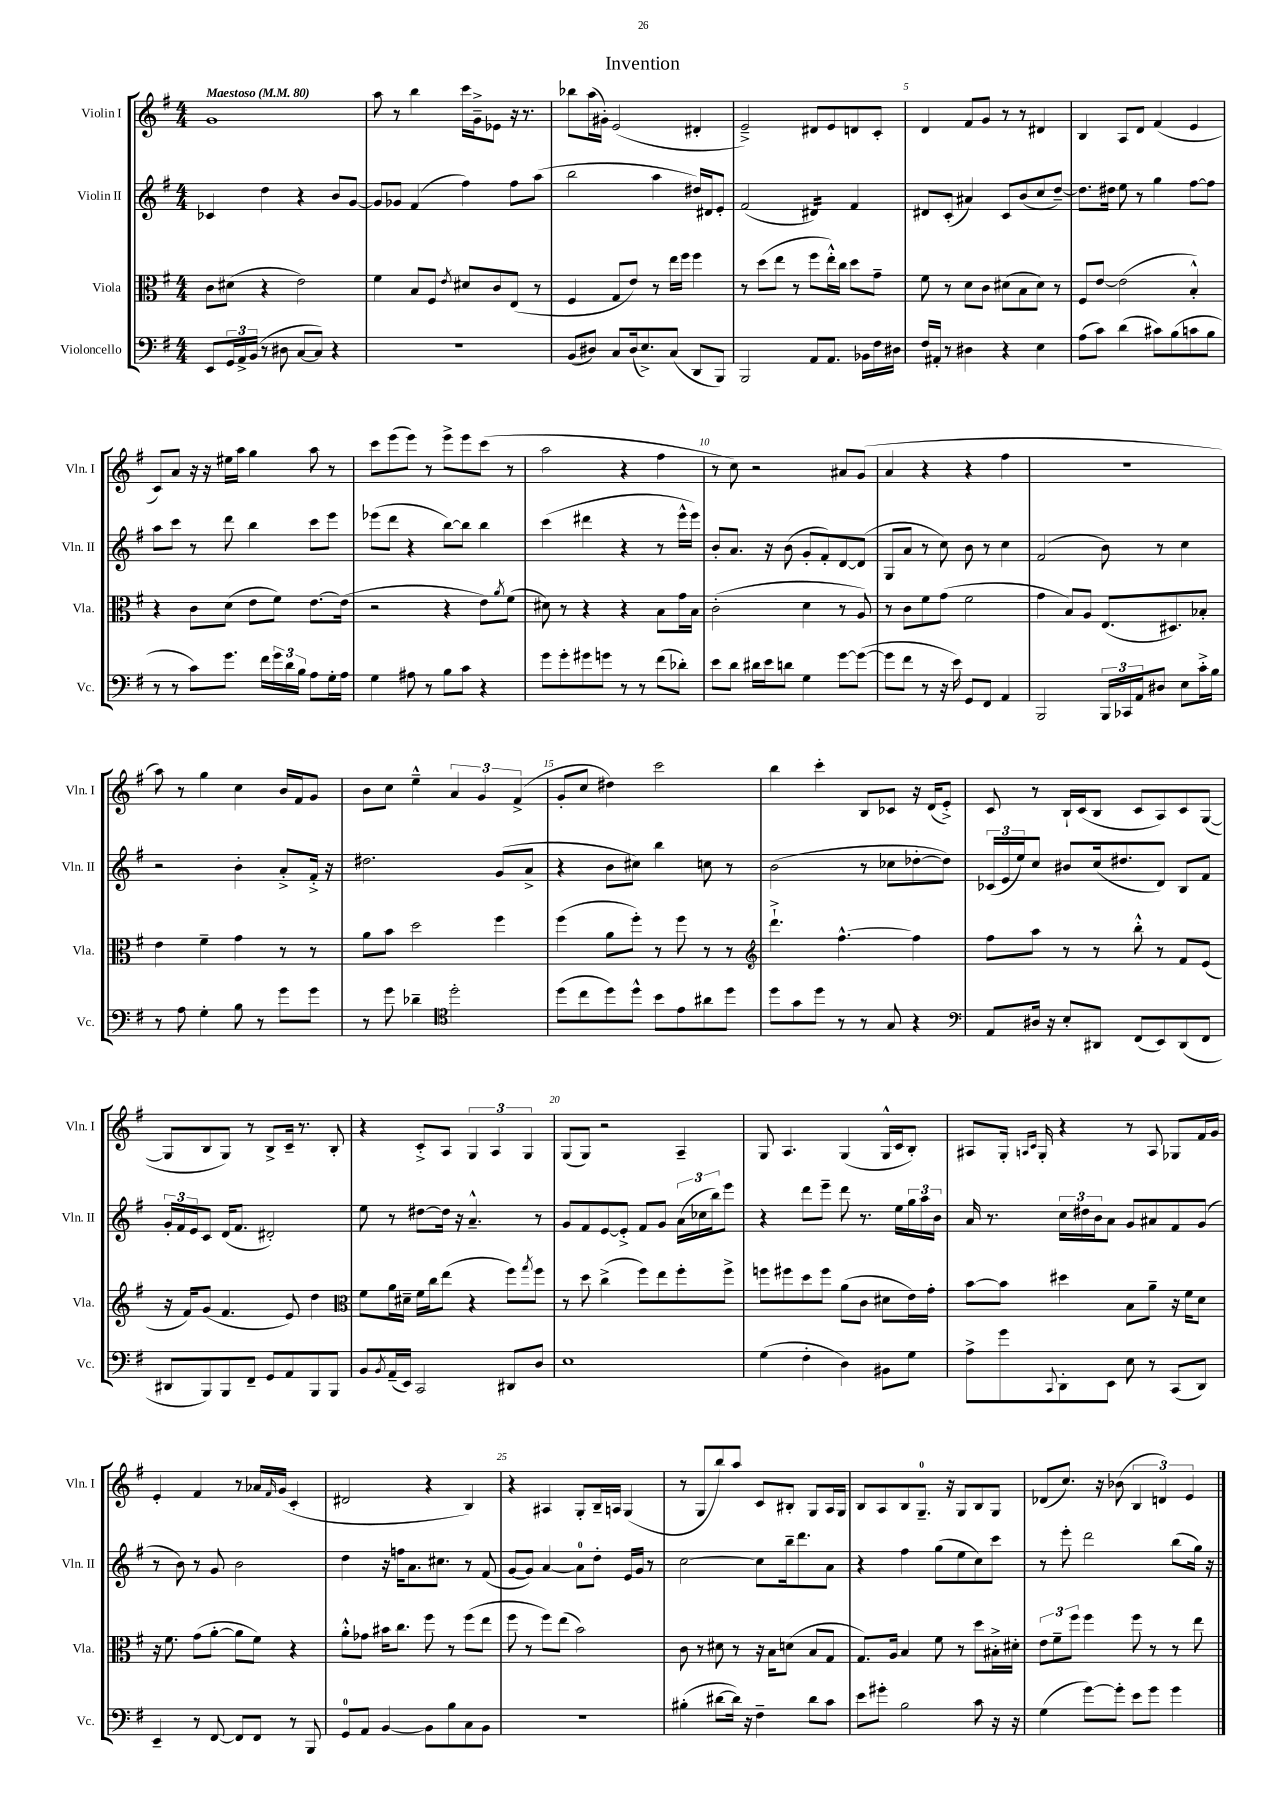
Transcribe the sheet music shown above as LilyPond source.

\header { title = "Invention" }
<<
\new StaffGroup <<
\new Staff = "s0" \with { instrumentName = "Violin I" shortInstrumentName = "Vln. I" } {
    \clef treble \key g \major \numericTimeSignature \time 4/4 \tempo "Maestoso" 4 = 80
    g'1 |
    a''8 r8 b''4 c'''16 g'16---> ees'8 r16 r8. |
    bes''8 a''16( gis'16-.) e'2( dis'4-. |
    e'2--->) dis'8 e'8 d'8 c'8-. |
    d'4 fis'8 g'8 r8 r8 dis'4 |
    b4 a8 d'8 fis'4( e'4 |
    c'8) a'8 r16 r16 eis''16 a''16 g''4 a''8 r8 |
    c'''8 e'''8( e'''8) r8 e'''8-> e'''8 c'''8( r8 |
    a''2 r4 fis''4 |
    r8 c''8) r2 ais'8 g'8( |
    a'4 r4 r4 fis''4 |
    R1 |
    a''8) r8 g''4 c''4 b'16 fis'16 g'8 |
    b'8 c''8 e''4---^ \tuplet 3/2 { a'4 g'4 fis'4->( } |
    g'8-. c''8 dis''4) c'''2 |
    b''4 c'''4-. b8 ces'8 r16 d'16( e'8-.->) |
    c'8 r8 b16-! c'16( b8 c'8 a8) c'8 g8~( |
    g8 b8 g8) r8 b8-> c'16-- r8. b8-. |
    r4 c'8-.-> a8 \tuplet 3/2 { g4 a4 g4 } |
    g8( g8) r2 a4-- |
    g8 a4. g4( g16-^ c'16 b8-.) |
    ais8 g16-. \grace { a16 c'16 } g16-. r4 r8 a8 ges8 fis'16 g'16 |
    e'4-. fis'4 r8 aes'16 \grace { fis'16 } g'16( c'4-. |
    dis'2 r4 b4) |
    r4 ais4 g8-. b16-- a16 g4( |
    r8 g8 b''8) a''8 c'8 bis8-. g8 a16 g16 |
    b8 a8 b8 g8.-0-- r16 g8 b8 g8 |
    des'8( c''8.) r16 bes'8( \tuplet 3/2 { b4 d'4) e'4 } \bar "|." |
}
\new Staff = "s1" \with { instrumentName = "Violin II" shortInstrumentName = "Vln. II" } {
    \clef treble \key g \major \numericTimeSignature \time 4/4
    ces'4 d''4 r4 b'8 g'8~ |
    g'8 ges'8 fis'4( fis''4) fis''8 a''8( |
    b''2 a''4 dis''16) dis'16 e'8-. |
    fis'2( dis'4:16) fis'4 |
    dis'8 c'8-.( ais'4) c'8 b'8( c''8 d''8~--) |
    d''8. dis''16 e''8 r8 g''4 fis''8~ fis''8 |
    a''8 c'''8 r8 d'''8 b''4 c'''8 e'''8 |
    ees'''8( d'''8 r4 b''8~) b''8 b''4 |
    c'''4( dis'''4 r4 r8 e'''16-^ e'''16) |
    b'8-. a'8. r16 b'8( g'8-. fis'8-.) d'8~ d'8( |
    g8 a'8 r8 c''8) b'8 r8 c''4 |
    fis'2( b'8) r8 c''4 |
    r2 b'4-. a'8-.-> fis'16-.-> r16 |
    dis''2. g'8( a'8-> |
    r4 b'8 cis''8) b''4 c''8 r8 |
    b'2( r8 ces''8 des''8~-. des''8) |
    \tuplet 3/2 { ces'16( e'16 e''16) } c''8 bis'8 c''16( dis''8. d'8) b8 fis'8 |
    \tuplet 3/2 { g'16-. fis'16 e'16 } c'8 d'16( fis'8. dis'2-.) |
    e''8 r8 dis''8~ dis''16 r16 a'4.---^ r8 |
    g'8 fis'8 e'8~ e'8-.-> fis'8 g'8 \tuplet 3/2 { a'16( ces''16 b''16) } e'''8 |
    r4 d'''8 e'''8-- d'''8 r8. e''16 \tuplet 3/2 { g''16 a''16 b'16 } |
    a'16 r8. \tuplet 3/2 { c''16 dis''16 b'16 } a'8 g'8 ais'8 fis'8 g'8( |
    r8 b'8) r8 g'8 b'2 |
    d''4 r16 f''16 a'8. cis''8. r8 fis'8( |
    g'8~ g'8) a'4~ a'8-0 d''8-. e'16 g'16 r8 |
    c''2~ c''8 b''16-- d'''8. a'8 |
    r4 fis''4 g''8( e''8 c''8) c'''8 |
    r8 e'''8-. d'''2 b''8( g''16) r16 \bar "|." |
}
\new Staff = "s2" \with { instrumentName = "Viola" shortInstrumentName = "Vla." } {
    \clef alto \key g \major \numericTimeSignature \time 4/4
    c'8 dis'8( r4 e'2) |
    fis'4 b8 fis8 \acciaccatura { e'8 } dis'8 c'8 e8( r8 |
    fis4 g8 e'8) r8 e''16 fis''16 fis''4 |
    r8 d''8( e''8 r8 fis''8 e''16-.-^) c''16 d''8 g'8-- |
    fis'8 r8 d'8 c'8 dis'8( b8 dis'8) r8 |
    fis8 e'8~ e'2( b4-.-^) |
    r4 c'8 d'8( e'8 fis'8) e'8.~ e'16( |
    r2 r4 e'8) \acciaccatura { a'8 } fis'8( |
    dis'8) r8 r4 r4 b8 g'16 b16 |
    c'2-.( d'4 r8 a8) |
    r8 c'8 fis'8 g'8( fis'2 |
    g'4 b8) a8 e8.( dis8.) bes8-. |
    e'4 fis'4-- g'4 r8 r8 |
    a'8 b'8 d''2 fis''4 |
    fis''4( a'8 fis''8-.) r8 fis''8 r8 r8 |
    \clef treble d'''4.-!-> fis''4.~-^ fis''4 |
    fis''8 a''8 r8 r8 b''8-.-^ r8 fis'8 e'8( |
    r16 fis'16) g'8( fis'4. e'8) d''4 |
    \clef alto fis'8 a'16 dis'16-- fis'16 c''16 e''8( r4 fis''8) \acciaccatura { g''8 } fis''8 |
    r8 d''8 c''4->( fis''8) e''8 fis''8-. fis''8-> |
    f''8 fis''8 d''8 fis''8 a'8( c'8 dis'8 e'16) g'16-. |
    b'8~ b'8 dis''4 b8 a'8-- r16 fis'16 d'8 |
    r16 fis'8. g'8( a'8~-. a'8 fis'8) r4 |
    a'8-.-^ ges'8 bis'16 c''8. fis''8 r8 fis''8( e''8 |
    fis''8 r8 fis''8) e''8( b'2) |
    c'8 r8 dis'8 r8 r16 b16 d'8( b8 g8 |
    g8.) a16 b4 fis'8 r8 d''8 bis16-.-> dis'16-. |
    \tuplet 3/2 { e'8 fis'8-- fis''8 } fis''4 fis''8 r8 r8 e''8 \bar "|." |
}
\new Staff = "s3" \with { instrumentName = "Violoncello" shortInstrumentName = "Vc." } {
    \clef bass \key g \major \numericTimeSignature \time 4/4
    e,8 \tuplet 3/2 { g,16 a,16-> b,16( } r8 dis8 c8~ c8) r4 |
    R1 |
    b,8( dis8) c8 dis16( e8.->) c8( d,8 b,,8) |
    b,,2 a,8 a,8. bes,16 fis16 dis16 |
    fis16 ais,16-. r8 dis4 r4 e4 |
    a8( c'8) d'4( cis'8) b8( c'8 b8 |
    r8 r8 c'8) g'8. fis'16 \tuplet 3/2 { g'16 d'16 b16 } a8 g16-. a16 |
    g4 ais8 r8 b8 c'8 r4 |
    g'8 g'8-. gis'8 g'8 r8 r8 fis'8( des'8-.) |
    e'8 d'8 dis'16 e'16 d'8 g4 g'8~ g'8~( |
    g'8 fis'8 r8 r16 e'16) g,8 fis,8 a,4 |
    b,,2 \tuplet 3/2 { b,,16 ces,16 a,16 } dis8 e8 c'16-.-> b16 |
    r8 a8 g4-. b8 r8 g'8 g'8 |
    r8 g'8 des'4-- \clef tenor d''2-. |
    d''8( c''8 d''8) d''8-^ b'8 e'8 ais'8 d''8 |
    d''8 g'8 d''8 r8 r8 g8 r4 |
    \clef bass a,8 dis16 r16 e8-. dis,8 fis,8( e,8) dis,8( fis,8 |
    dis,8 b,,8) b,,8 fis,8-- g,8 a,8 b,,8 b,,8 |
    b,8 \acciaccatura { b,8 } a,16--( e,16) c,2 dis,8 d8 |
    e1 |
    g4( fis4-. d4) bis,8 g8 |
    a8-> g'8 \appoggiatura { c,8 } d,8-. e,8 e8 r8 c,8( d,8) |
    e,4-- r8 fis,8~ fis,8 fis,8 r8 b,,8 |
    g,8-0 a,8 b,4~ b,8 b8 c8 b,8 |
    r1 |
    bis4-.( dis'8~ dis'16) r16 fis4-- dis'8 c'8 |
    e'8 gis'8-. b2 c'8 r16 r16 |
    g4( g'8~) g'8-. e'8 g'8 g'4 \bar "|." |
}
>>
>>
\layout { \context { \Score \override BarNumber.break-visibility = ##(#f #t #t) barNumberVisibility = #(every-nth-bar-number-visible 5) } }
